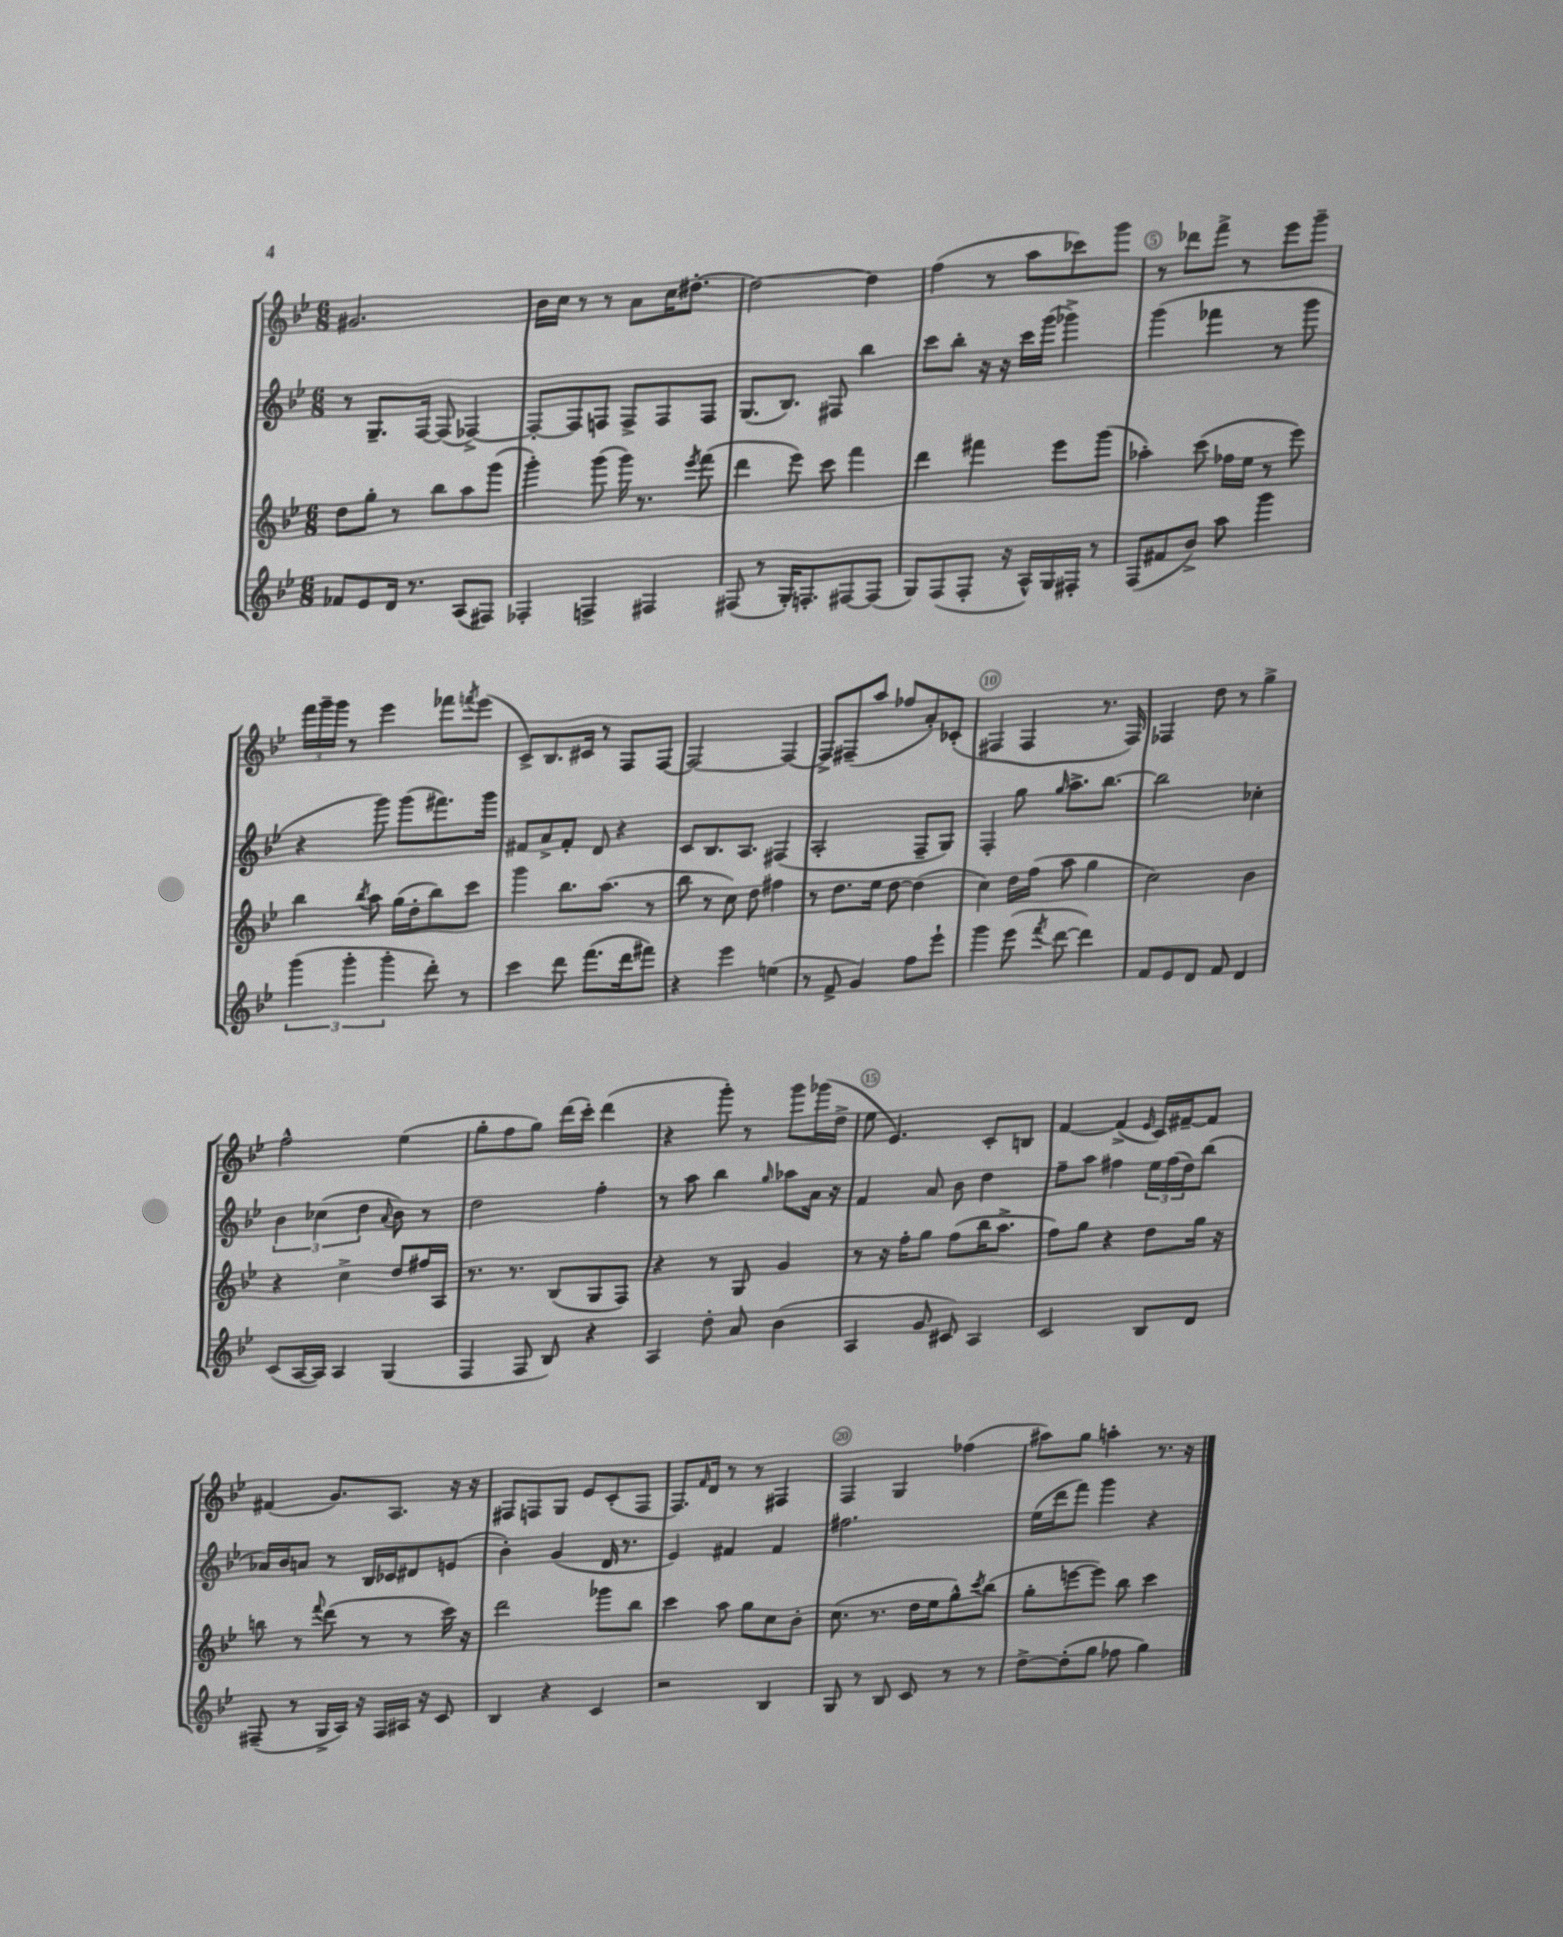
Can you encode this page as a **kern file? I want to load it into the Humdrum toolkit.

**kern	**kern	**kern	**kern
*part4	*part3	*part2	*part1
*staff4	*staff3	*staff2	*staff1
*clefG2	*clefG2	*clefG2	*clefG2
*k[b-e-]	*k[b-e-]	*k[b-e-]	*k[b-e-]
*M6/8	*M6/8	*M6/8	*M6/8
=1	=1	=1	=1
8f-X/L	8dd\L	8r	2.g#X/
8e-/	8gg'\J	8.G~/L	.
16d/Jk	8r	.	.
8.r	.	[16F/Jk	.
.	8bb-\L	(8F/]	.
(8A/L	8aa\	[4F-X^/)	.
8F#X/J)	(8ggg\J	.	.
=2	=2	=2	=2
4F-X'/	4ggg'\)	8F-'/L_	16b-\LL
.	.	.	16cc\JJ
.	.	8F-/]	8r
4Fn^/	(8ggg\	8Fn/J	8r
.	16ggg\)	8F^/L	8a\L
.	8.r	.	.
4F#X/	.	8F/	16cc\K
.	.	.	[8.dd#X'\J
.	8qeee-/	.	.
.	(8fff\	8F/J	.
=3	=3	=3	=3
(8F#X/	4ddd\	(8.G/L	2dd#\_
8r	.	.	.
.	.	8.B-/J)	.
16G'/KL)	8eee-\)	.	.
8.Fn'/	.	.	.
.	8ccc\	8F#X/	.
[8F#X/	4fff\	4bb-\	4dd#\]
(8F#/J]	.	.	.
=4	=4	=4	=4
8G/L)	4ddd\	8ccc\L	(4ff\
(8F/	.	8bb-'\J	.
8F'/J	4fff#X\	16r	8r
.	.	16r	.
16r	.	16ccc\LL	8aa\L
16A^^/LL)	.	(16ggg\JJ	.
16G/	8eee-\L	4ggg-X^\)	8ccc-X\)
16F#X'/JJ	.	.	.
8r	(8ggg\J	.	8ggg\J
=5	=5	=5	=5
(8F/L	4aa-X'\)	(4ggg\	8r
8f#X/	.	.	8ddd-X\L
8b-^/J)	(8ccc\	4fff-X\	8fff^\J
8aa\	16ff-X\LL	.	8r
.	16ee-\JJ	.	.
4ggg\	8r	8r	8eee-\L
.	8eee-\)	8ggg\	8ggg~\J
!!LO:LB:g=z
=6	=6	=6	=6
(6ggg\	4bb-\	4r	24fff\LL
.	.	.	24ggg~\
.	.	.	24ggg\JJ
.	.	.	8r
6ggg'\	.	.	.
.	8qbb-/	.	.
.	8aa\	8ggg\)	4eee-\
6ggg'\	.	.	.
.	(16gg\LL	(8ggg\L	.
.	16dd'\J	.	.
8ddd'\)	8bb-\)	8.fff#X\)	8fff-X\L
.	.	.	8qfffn/
8r	8ccc\J	.	(8eee-\J
.	.	16ggg\Jk	.
=7	=7	=7	=7
4ccc\	4ggg\	8f#X/L	8c^/L)
.	.	8a^/	8.B-/
8ddd\	8.bb-\L	8f#'/J	.
.	.	.	16c#X/Jk
(8.fff\L	.	8d/	8r
.	(8.aa\J	.	.
.	.	4r	8F/L
16ddd\k	.	.	.
8fff#X\J)	8r	.	[8F/J
=8	=8	=8	=8
4r	8bb-\	8c/L	2F/_
.	8r	8.B-/	.
4eee-\	8cc\)	.	.
.	.	8.A/J	.
.	8dd\	.	.
(4een\	4ff#X\	(4F#X/	4F/_
=9	=9	=9	=9
8r	8r	2A'/	8F^/L]
8f^/	8.dd\L	.	(8F#X~/
4g/)	.	.	8aa/J
.	16ee-\Jk	.	.
.	[8dd\	.	8ff-X/L
8ff\L	(4dd\]	8F~/L	8a'/)
8eee-`\J	.	8G/J)	(8c-X'/J
=10	=10	=10	=10
4ggg\	4cc\)	4F'/	4F#X/
(8eee-\	16dd\LL	8gg\	4F#/
.	(16ff\JJ	.	.
8qfff/	.	16qqgg/	.
[8ddd\	8aa\	8.aa^\L	.
4ddd\])	4gg\	.	8.r
.	.	[8.bb-\J	.
.	.	.	16F#/)
=11	=11	=11	=11
8f/L	2cc\)	2bb-\]	4F-X/
8e-/	.	.	.
8d/J	.	.	8dd\
8f/	.	.	8r
4d/	4b-\	4cc-X'\	4gg^\
!!LO:LB:g=z
=12	=12	=12	=12
(8c/L	4r	6b-\	2ff^^\
[16A/L	.	.	.
.	.	(6cc-X\	.
16A/JJ])	.	.	.
4A/	4cc^\	.	.
.	.	6dd\	.
.	.	8qqa/	.
(4G/	8dd/L	8b-\)	(4ee-\
.	16ff#X/L	8r	.
.	16A/JJ	.	.
=13	=13	=13	=13
4F/	8.r	2dd\	8gg'\L
.	.	.	8ff\
.	8.r	.	.
8F/	.	.	8gg\J)
8B-/)	(8B-/L	.	(16ddd\LL
.	.	.	16ccc'\JJ)
4r	8G/	4ff'\	(4ddd\
.	8F/J)	.	.
=14	=14	=14	=14
4A/	4r	8r	4r
.	.	8aa\	.
8dd'\	8r	4bb-\	8ggg'\)
8a/	8G/	.	8r
.	.	16qqgg/	.
(4b-\	4g/	8aa-X\L	8ggg\L
.	.	16a\Jk	(16ggg-X\L
.	.	16r	16dd^\JJ
=15	=15	=15	=15
4A/	8r	4f/	8ee-\
.	16r	.	4.e-/)
.	16ff'\KL	.	.
8g/	8gg\J	8a/	.
8c#X/)	(8ff\L	8b-\	.
4A/	16bb-\K	4dd\	8c'/L
.	8.aa^\J	.	.
.	.	.	8Bn/J
=16	=16	=16	=16
2c/	8ff\L)	8ff~\L	[4f/
.	8gg\J	8aa\J	.
.	4r	4ff#X\	(4f^/]
.	.	.	16qqe-/
8B-/L	8dd\L	24ee-\LL	16c/LL)
.	.	(24ff#\	.
.	.	.	[16f#X~/J
.	.	24dd\J)	.
8d/J	16gg\Jk	(8bb-\J	8f#/J]
.	16r	.	.
!!LO:LB:g=z
=17	=17	=17	=17
(8F#X~/	8bbn\	16a-X/LL)	(4f#X/
.	.	16b-/J	.
8r	8r	8an/J	.
.	8qqfff/	.	.
16G^/LL	(8ddd\	8r	8.g/L)
16A/JJ)	.	.	.
16r	8r	16B-/LL	.
16F#/LL	.	16c-X/J	8.A/J
16A#X/JJ	8r	8d#X/	.
16r	.	.	.
8c/	16ccc\)	(8en/J	16r
.	16r	.	16r
=18	=18	=18	=18
4B-/	2ddd\	4b-'\)	8F#X/L
.	.	.	8Fn/
4r	.	(4g/	8G/J
.	.	.	8e-/L
4c/	8ggg-X\L	16d/	(8c'/
.	.	8.r	.
.	8bb-\J	.	8F/J
=19	=19	=19	=19
2r	4ccc\	4e-/)	8.F/L)
.	.	.	16qqf/
.	.	.	16d/Jk
.	8aa\	4f#X/	8r
.	8gg\L	.	8r
4B-/	8cc\	4f#/	4F#X/
.	8b-'\J	.	.
=20	=20	=20	=20
8G/	(8.cc\	2.ff#X\	4F/
8r	.	.	.
.	8.r	.	.
8B-/	.	.	4G/
8c/	16dd\LL	.	.
.	16ee-\J	.	.
8r	8gg^^\)	.	(4ff-X\
.	8qccc/	.	.
8r	(8bb-\J	.	.
=21	=21	=21	=21
[8dd^\L	8gg'\L	(16ee-\LL	8aa#X\L)
.	.	16ddd\J	.
(8dd'\]	[8eeen\	8fff\J)	8gg\J
8gg\J	8eee\J])	4ggg\	4aan'\
8ff-X\	8bb-\	.	.
4gg\)	4ccc\	4r	8.r
.	.	.	16r
==	==	==	==
*-	*-	*-	*-
